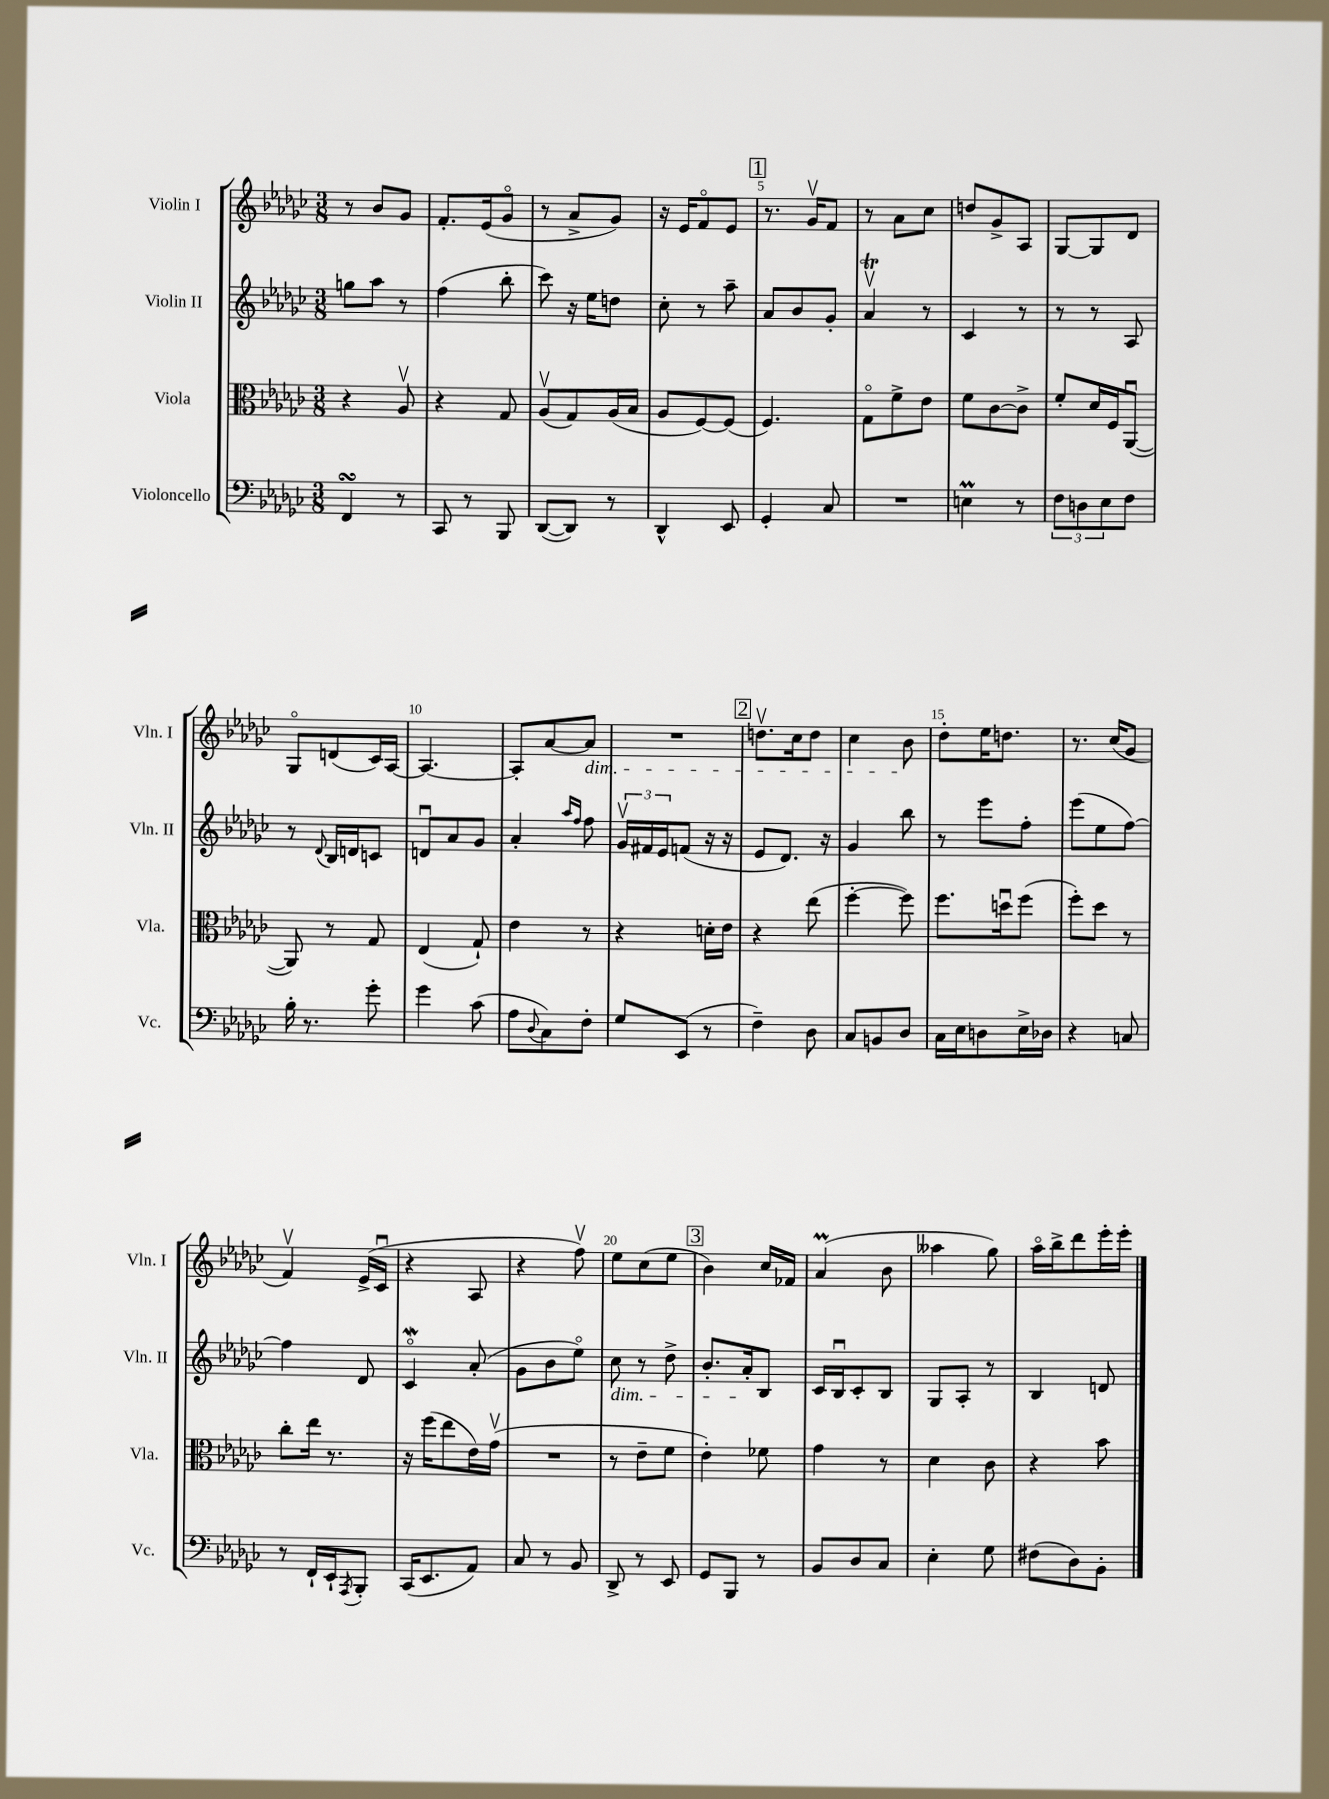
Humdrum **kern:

**kern	**kern	**kern	**kern
*staff4	*staff3	*staff2	*staff1
*clefF4	*clefC3	*clefG2	*clefG2
*k[b-e-a-d-g-c-]	*k[b-e-a-d-g-c-]	*k[b-e-a-d-g-c-]	*k[b-e-a-d-g-c-]
*M3/8	*M3/8	*M3/8	*M3/8
4FF	4r	8gg	8r
.	.	8aa-	8b-
8r	8A-v	8r	8g-
=	=	=	=
8CC-	4r	(4ff	8.f'
8r	.	.	.
.	.	.	(16e-
8BBB-	8G-	8bb-'	8g-o
=	=	=	=
([8DD-	(8A-v	8ccc-)	8r
8DD-])	8G-)	16r	8a-^
.	.	16ee-	.
8r	(16A-	8dd	8g-)
.	16B-	.	.
=	=	=	=
4DD-^^	8A-	8cc-'	16r
.	.	.	16e-
.	[8F)	8r	8fo
8EE-	(8F]	8aa-~	8e-
=	=	=	=
4GG-'	4.F)	8a-	8.r
.	.	8b-	.
.	.	.	16g-v
8C-	.	8g-'	8f
=	=	=	=
4.r	8G-o	4a-v	8r
.	8f^	.	8a-
.	8e-	8r	8cc-
=	=	=	=
4E	8f	4c-	8dd
.	[8c-	.	8g-^
8r	8c-^]	8r	8A-
=	=	=	=
12F	8f'	8r	[8G-
12D	.	.	.
.	16d-	8r	8G-]
12E-	.	.	.
.	16F	.	.
8F	([8AA-u	8A-	8d-
=	=	=	=
16B-'	8AA-])	8r	8G-o
8.r	.	.	.
.	.	8qqd-	.
.	8r	16B-	(8d
.	.	16d	.
8g-'	8G-	8c	16c-)
.	.	.	[16A-
=	=	=	=
4g-	(4E-	8du	4.A-_
.	.	8a-	.
(8c-	8G-`)	8g-	.
=	=	=	=
8A-	4e-	4a-'	8A-']
8qqD-	.	.	.
8C-)	.	.	[8a-
.	.	16qqaa-	.
.	.	16qqff	.
8F'	8r	8ff	8a-]
=	=	=	=
8G-	4r	24g-v	4.r
.	.	24f#	.
.	.	24e-	.
(8EE-	.	(8f	.
8r	16d'	16r	.
.	16e-	16r	.
=	=	=	=
4F~)	4r	8e-	8.ddv
.	.	8.d-)	.
.	.	.	16cc-
8D-	(8ee-	.	8dd
.	.	16r	.
=	=	=	=
8C-	[4ff'	4g-	4cc-
8BB	.	.	.
8D-	8ff])	8bb-	8b-
=	=	=	=
16C-	8.ff	8r	8dd-'
16E-	.	.	.
8D	.	8eee-	16ee-
.	16ddu	.	8.dd
16E-^	(8ff	8ff'	.
16D-	.	.	.
=	=	=	=
4r	8ff')	(8eee-	8.r
.	8dd-	8ee-	.
.	.	.	(16cc-
8C	8r	[8ff)	8g-
=	=	=	=
8r	8cc-'	4ff]	4fv)
16FF`	16ee-	.	.
16EE-`	8.r	.	.
8qAAA-	.	.	.
8BBB-'	.	8d-	(16e-^
.	.	.	16c-u
=	=	=	=
(16CC-	16r	4c-o	4r
8.EE-	(16ff	.	.
.	8ee-	.	.
8AA-)	16e-)	(8a-'	8A-
.	(16g-v	.	.
=	=	=	=
8C-	4.r	8g-	4r
8r	.	8b-	.
8BB-	.	8ee-o)	8ffv)
=	=	=	=
8DD-^	8r	8cc-	8ee-
8r	8e-~	8r	(8cc-
8EE-	8f	8dd-^	8ee-
=	=	=	=
8GG-	4e-')	8.b-'	4b-)
8BBB-	.	.	.
.	.	16a-'	.
8r	8f-	8B-	16cc-
.	.	.	16f-
=	=	=	=
8BB-	4g-	16c-	(4a-
.	.	16B-u	.
8D-	.	8c-'	.
8C-	8r	8B-	8b-
=	=	=	=
4E-'	4d-	8G-	4aa--
.	.	8A-'	.
8G-	8c-	8r	8gg-)
=	=	=	=
(8F#	4r	4B-	16aa-o
.	.	.	16bb-^
8D-)	.	.	8ddd-
8BB-'	8b-	8d	16eee-'
.	.	.	16eee-'
==	==	==	==
*-	*-	*-	*-
